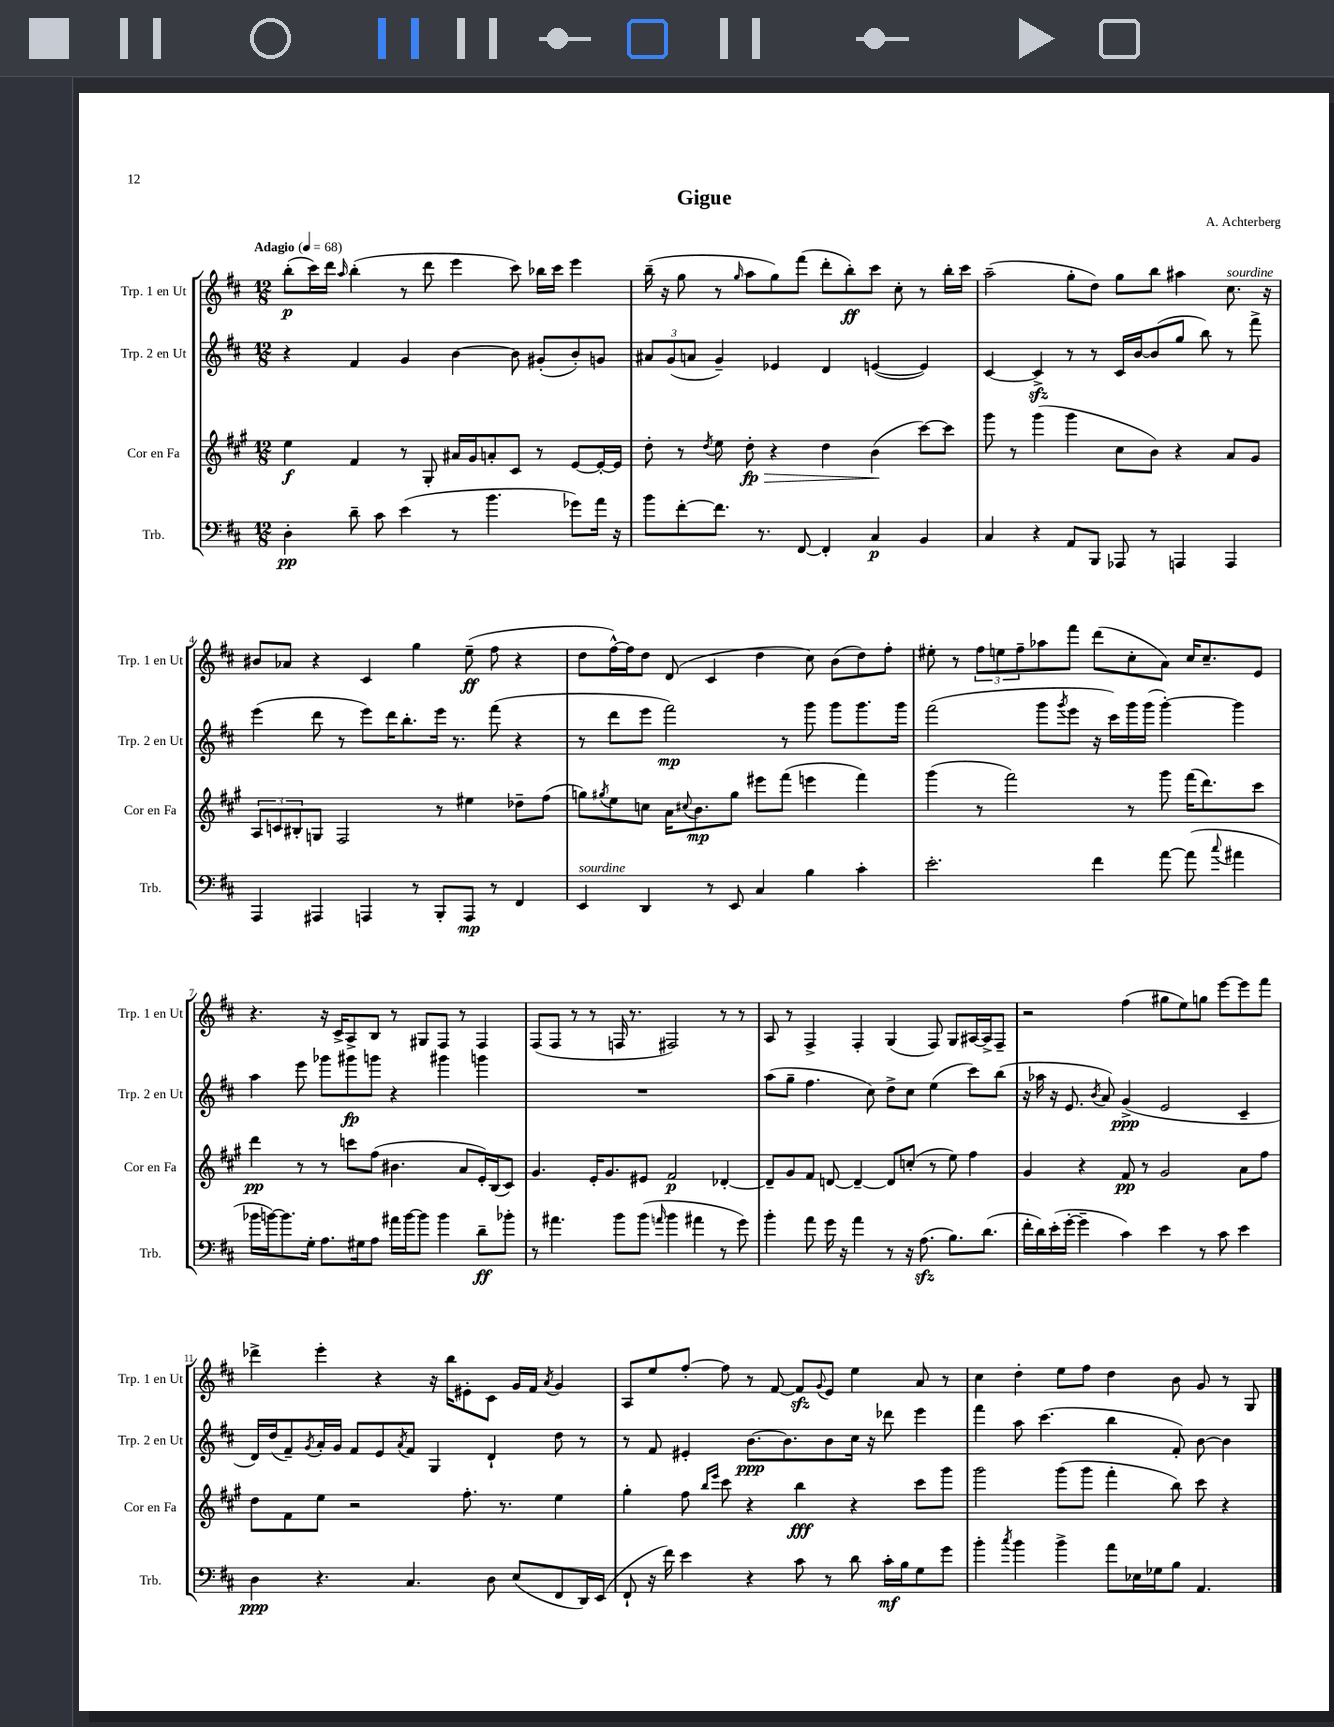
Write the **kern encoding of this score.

**kern	**kern	**kern	**kern
*staff4	*staff3	*staff2	*staff1
*clefF4	*clefG2	*clefG2	*clefG2
*k[f#c#]	*k[f#c#g#]	*k[f#c#]	*k[f#c#]
*M12/8	*M12/8	*M12/8	*M12/8
*MM68	*MM68	*MM68	*MM68
4D'	4ee	4r	(8bb'
.	.	.	16ccc#)
.	.	.	16ddd
.	.	.	16qqaa
8d~	4f#	4f#	(4bb'
8c#	.	.	.
(4e	8r	4g	8r
.	8G#'	.	8ddd
8r	16a#	[4b	4eee
.	16g#	.	.
4.b	8a'	.	.
.	8c#	8b]	8ccc#)
.	8r	(8g#'	16bb-
.	.	.	16ccc#
8g-)	[8e	8b')	4eee
16a	16e'_	8g	.
16r	16e]	.	.
=	=	=	=
8b	8dd'	12a#	(16bb~
.	.	.	16r
.	.	(12g	.
[8f#'	8r	.	8gg
.	.	12a	.
.	8qdd	.	.
8.f#]	8ee	4g~)	8r
.	.	.	16qqgg
.	8dd'	.	8aa
8.r	.	.	.
.	4r	4e-	8gg)
[8FF#	.	.	(8fff#
4FF#']	4dd	4d	8ddd'
.	.	.	8bb')
4C#	(4b	([4e	8ccc#
.	.	.	8cc#'
4BB	[8ccc#)	4e])	8r
.	8ccc#]	.	16bb'
.	.	.	16ccc#
=	=	=	=
4C#	8ggg#	[4c#	(2aa~
.	8r	.	.
4r	(4ggg#	4c#^]	.
8AA	4ggg#	8r	8gg'
8BBB	.	8r	8dd)
8AAA-	8cc#	16c#	8gg
.	.	[16b	.
8r	8b)	(8b]	8bb
4AAA	4r	8gg	4aa#
.	.	8bb)	.
4AAA	8a	8r	8.cc#
.	8g#	8fff#^	.
.	.	.	16r
=	=	=	=
4AAA	12A	(4eee	8b#
.	12c	.	.
.	.	.	8a-
.	12B#'	.	.
4AAA#	8G	8ddd	4r
.	2F#	8r	.
4AAA	.	8eee)	4c#
.	.	16ddd	.
.	.	8.bb'	.
8r	.	.	4gg
8BBB'	8r	16eee	.
.	.	8.r	.
8AAA	4ee#	.	(8ee~
8r	.	(8fff#	8ff#
4FF#	8dd-~	4r	4r
.	(8ff#	.	.
=	=	=	=
4EE	8gg)	8r	8dd
.	8qgg#	.	.
.	8ee	8ddd	[16ff#^^)
.	.	.	16ff#]
4DD	8cc	8eee	8dd
.	16a	2fff#)	(8d
.	8qqcc#	.	.
.	8.b	.	.
8r	.	.	4c#
8EE	8gg#	.	.
4C#	8eee#	.	4dd
.	(8fff#	8r	.
4B	4eee	8ggg	8cc#)
.	.	8ggg	(8b
4c#'	4fff#)	8.ggg	8dd)
.	.	.	8ff#'
.	.	16ggg	.
=	=	=	=
2.e'	(4ggg#	(2fff#	8ee#'
.	.	.	8r
.	8r	.	12ff#
.	.	.	12ee
.	2fff#)	.	.
.	.	.	12ff#~
.	.	8ggg	8aa-
.	.	8qggg	.
.	.	8eee	8fff#
4f#	.	16r	(8ddd
.	.	16ccc#)	.
.	8r	16ggg	8cc#'
.	.	(16ggg	.
[8a	8ggg#	[4ggg')	8a)
(8a]	(16fff#	.	16cc#
.	8.ddd)	.	8.cc#~
8qqcc#	.	.	.
4a#	.	4ggg]	.
.	8ccc#	.	8e
=	=	=	=
16b-	4ddd	4aa	4.r
[16b)	.	.	.
8.b]	.	.	.
.	8r	8eee	.
16G'	.	.	.
8.A	8r	8ggg-	16r
.	.	.	16c#^
.	8ccc	8ggg#	8A^
16G#	.	.	.
8A	(8ff#	8ggg	8B
16a#	4.b#	4r	8r
[16b	.	.	.
8b]	.	.	8G#
4b	.	4ggg#	8F#
.	8a	.	8r
8d~	16e')	4ggg	4F#
.	(16B	.	.
8b-'	8c#)	.	.
=	=	=	=
8r	4.g#	1.r	(8F#
4.a#	.	.	8F#
.	.	.	8r
.	16e'	.	8r
.	8.g#	.	.
8b	.	.	16F
.	.	.	8.r
(8b	8e#	.	.
16qqa	.	.	.
4b	2f#	.	2F#)
4a#	.	.	.
8r	[4d-'	.	8r
8g)	.	.	8r
=	=	=	=
4b'	8d-~]	(8aa	8A
.	8g#	8gg~	8r
8a	8f#	4.ff#	4F#^
16g	[8d	.	.
16r	.	.	.
4a	4d~_	.	4F#'
.	.	8cc#)	.
8r	8d]	8dd^	(4G
16r	(8cc'	8cc#	.
(8.A	.	.	.
.	8r	(4ee	8F#)
8.B)	8ee)	.	8G
.	4ff#	8ccc#)	[16A#
(8.d	.	.	16A#^]
.	.	(8bb	8F#~
=	=	=	=
16f#'	4g#	16r	2r
16d)	.	16aa-	.
(16e'	.	16r	.
[16g'	.	8.e	.
4g~]	4r	.	.
.	.	8qb	.
.	.	8a)	.
4c#)	8f#	(4g^	(4ff#
.	8r	.	.
4e	2g#	2e	8gg#
.	.	.	8ee)
8r	.	.	8gg
8c#	.	.	[8eee
4e	8a	4c#~	8eee]
.	8ff#	.	8fff#
=	=	=	=
4D	8dd	16d)	4ddd-^
.	.	(16dd	.
.	8f#	8f#~)	.
.	.	8qg	.
4.r	8ee	16a'	4eee'
.	.	16g	.
.	2r	8f#	.
.	.	8e	4r
.	.	8qa	.
4.C#	.	8f#	.
.	.	4G	16r
.	.	.	16bb
.	8.ff#'	.	8e#'
8D	.	4d`	8c#
.	8.r	.	.
(8E	.	.	16g
.	.	.	16f#
.	.	.	8qa
8FF#	4ee	8dd	4g
16DD)	.	8r	.
(16EE	.	.	.
=	=	=	=
8FF#`	4gg#'	8r	8A
16r	.	8f#	8ee
16f#)	.	.	.
4e	8ff#	4e#'	[8ff#'
.	16qqbb	.	.
.	16qqeee	.	.
.	8ccc#	.	8ff#]
4r	4r	[8.b	8r
.	.	.	[8f#
.	.	8.b]	.
8c#	4bb	.	8f#]
.	.	.	8qqg
8r	.	8b	8e
8d	4r	16cc#	4ee
.	.	16r	.
16c#'	.	8ddd-	.
16B	.	.	.
8G	8ccc#	4eee	8a
8g	8ggg#	.	8r
=	=	=	=
4b'	2ggg#	4fff#	4cc#
8qcc#	.	.	.
4b	.	8aa	4dd'
.	.	(4.ccc#	.
4b^	(8ggg#	.	8ee
.	8ggg#	.	8ff#
8a	4fff#'	4bb	4dd
16E-	.	.	.
16G-	.	.	.
8B	8bb)	8f#')	8b
4.AA	8ccc#	[8b	8g
.	4r	4b]	8r
.	.	.	8G
==	==	==	==
*-	*-	*-	*-
